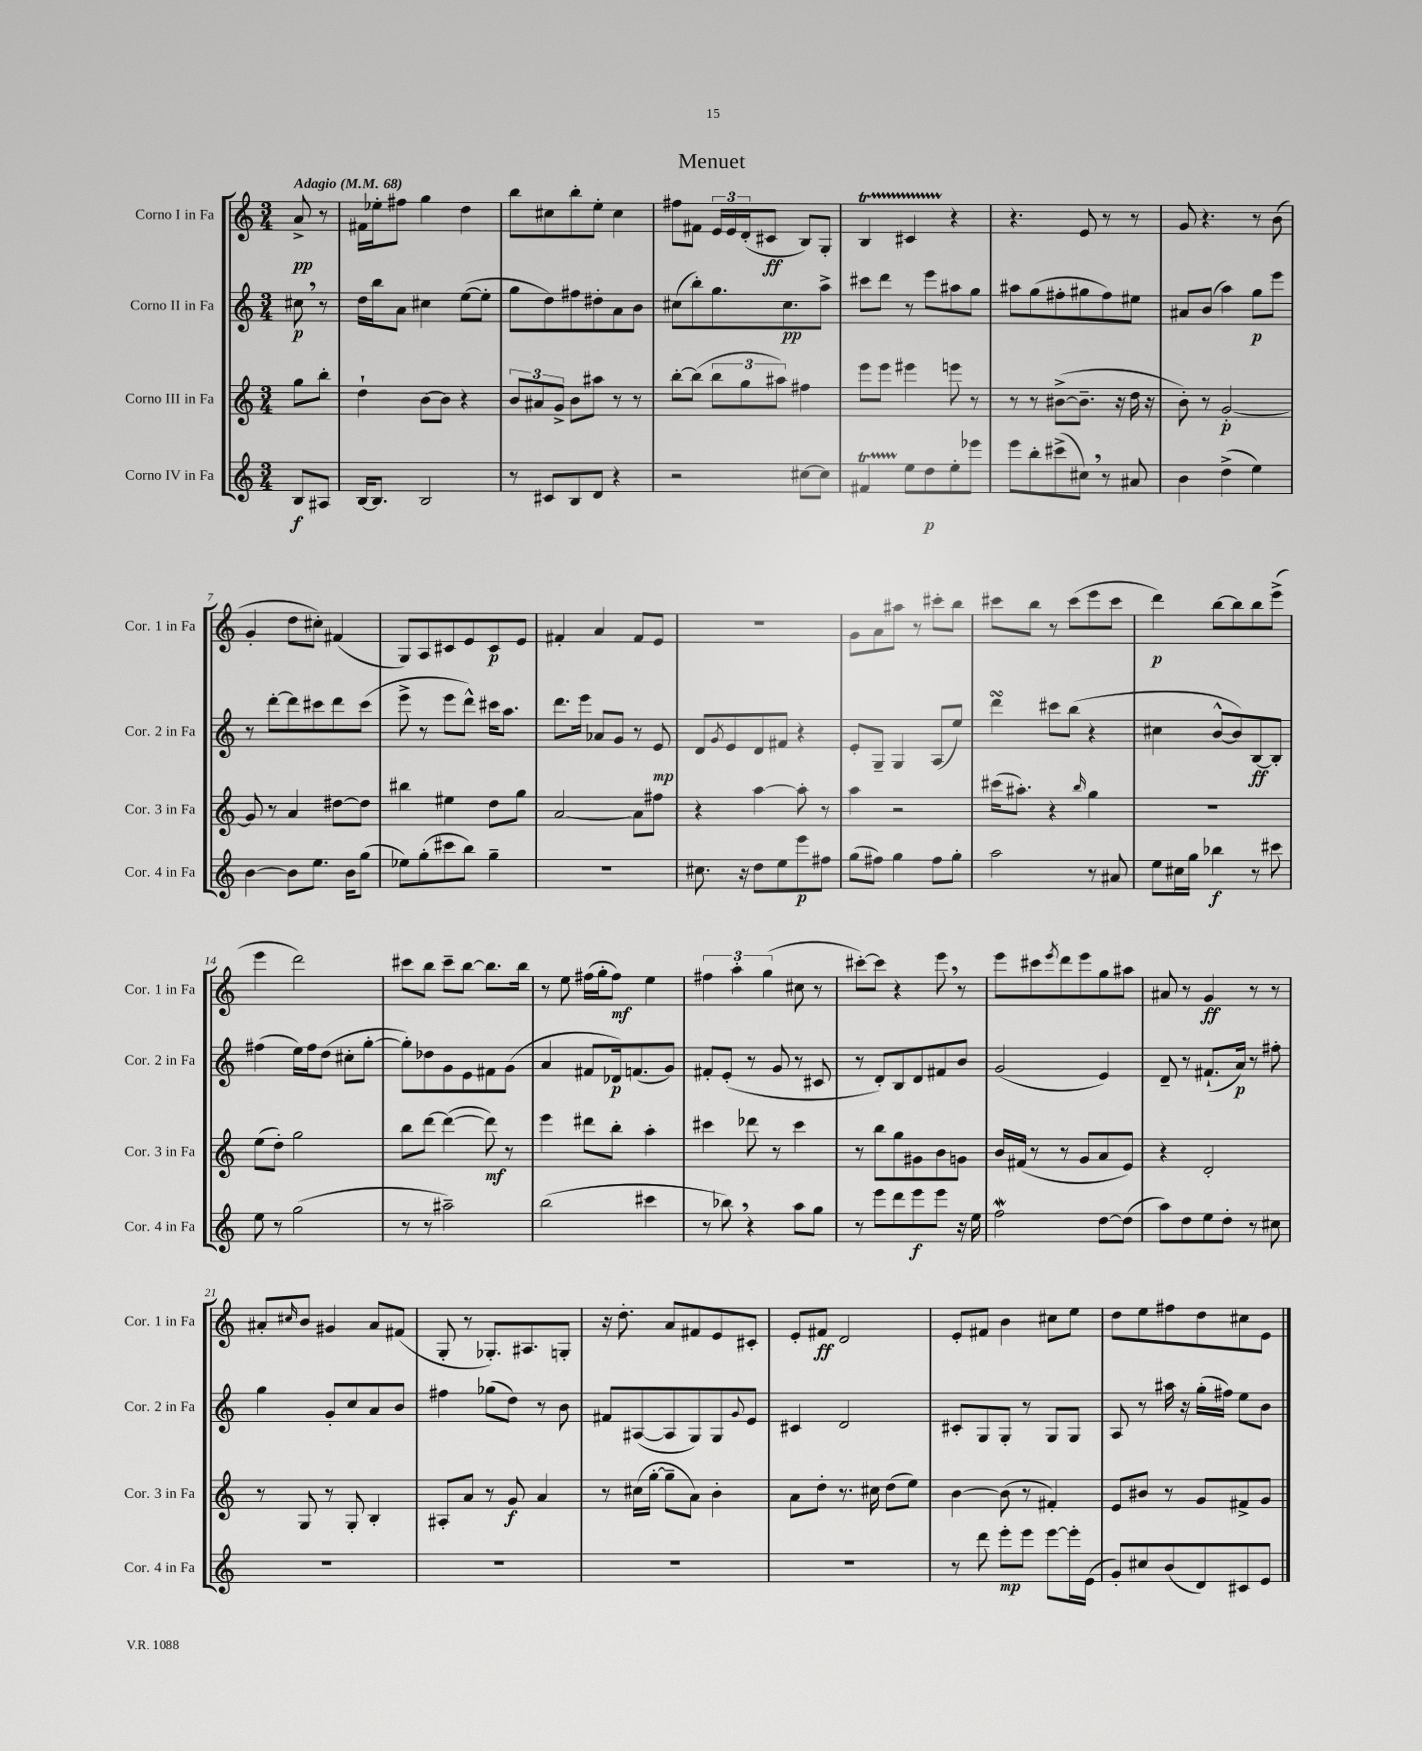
\header { title = "Menuet" }
<<
\new StaffGroup <<
\new Staff = "s0" \with { instrumentName = "Corno I in Fa" shortInstrumentName = "Cor. 1 in Fa" } {
    \clef treble \key c \major \numericTimeSignature \time 3/4 \partial 4 \tempo "Adagio" 4 = 68
    a'8->\pp r8 |
    fis'16 ees''16-. fis''8 g''4 d''4 |
    b''8 cis''8 b''8-. e''8-. cis''4 |
    fis''8 fis'8 \tuplet 3/2 { e'16 e'16 d'16-.( } cis'8\ff b8) g8-. |
    b4\startTrillSpan cis'4 r4\stopTrillSpan |
    r4. e'8 r8 r8 |
    g'8 r4. r8 b'8( |
    g'4-. d''8 cis''8-.) fis'4( |
    g8) a8 cis'8 e'8 cis'8\p e'8 |
    fis'4-. a'4 fis'8 e'8 |
    R2. |
    g'8 a'8 ais''8 r8 cis'''8-. b''8 |
    cis'''8 b''8 r8 cis'''8( e'''8 cis'''8 |
    d'''4\p) b''8~ b''8 b''8 e'''8->( |
    e'''4 d'''2) |
    cis'''8 b''8 cis'''8-- b''8~ b''8. b''16 |
    r8 e''8 fis''16( g''16-. fis''8\mf) e''4 |
    \tuplet 3/2 { fis''4 a''4-. g''4( } cis''8 r8 |
    cis'''8~-.) cis'''8 r4 e'''8 \breathe r8 |
    e'''8 cis'''8 \acciaccatura { e'''8 } d'''8 e'''8 g''8 ais''8 |
    ais'8 r8 g'4\ff r8 r8 |
    ais'8-. \grace { cis''16 } b'8 gis'4 ais'8 fis'8( |
    g8-. r8 ges8.-.) ais8. g8-. |
    r16 d''8.-. a'8 fis'8 e'8 cis'8-. |
    e'8-. fis'8\ff d'2 |
    e'8-. fis'8 b'4 cis''8 e''8 |
    d''8 e''8 fis''8 d''8 cis''8 e'8 \bar "|." |
}
\new Staff = "s1" \with { instrumentName = "Corno II in Fa" shortInstrumentName = "Cor. 2 in Fa" } {
    \clef treble \key c \major \numericTimeSignature \time 3/4 \partial 4
    cis''8\p \breathe r8 |
    d''16 b''16 a'8 cis''4 e''8~( e''8-. |
    g''8 d''8) fis''8 dis''8-. a'8 b'8 |
    cis''8( b''8-.) g''8. cis''8.\pp a''8-> |
    cis'''8 d'''8 r8 e'''8 ais''8 g''8 |
    ais''8 g''8( fis''8-. gis''8 fis''8) eis''8 |
    ais'8 b'8( a''4) g''8\p e'''8 |
    r8 d'''8~-. d'''8 cis'''8 d'''8 cis'''8( |
    e'''8-> r8 e'''8 d'''8-^) cis'''16 a''8. |
    d'''8. e'''16 aes'8 g'8 r8 e'8\mp |
    d'8 \acciaccatura { g'8 } e'8 d'8 fis'8 r4 |
    e'8-. g8-- g4 a8( e''8) |
    d'''4\turn cis'''8 b''8( r4 |
    cis''4 b'8~-^ b'8) b8~\ff b8-. |
    fis''4( e''16) fis''16 d''8( cis''8-. g''8~-. |
    g''8-.) des''8 g'8 e'8 fis'8 g'8( |
    a'4 fis'8 des'16\p) f'8.( g'8) |
    fis'8-. e'8-.( r8 g'8 r8 cis'8 |
    r8 d'8-.) b8 d'8 fis'8 b'8 |
    g'2( e'4) |
    d'8-- r8 fis'8.-!( a'16\p) r8 fis''8-. |
    g''4 g'8-. c''8 a'8 b'8 |
    fis''4 ges''8( d''8) r8 b'8 |
    fis'8 ais8~( ais8 g8) g8 \appoggiatura { g'8 } e'8 |
    cis'4 d'2 |
    cis'8-. g8 g8-. r8 g8 g8 |
    a8 r8 ais''16 r16 g''16-.( fis''16) e''8 b'8 \bar "|." |
}
\new Staff = "s2" \with { instrumentName = "Corno III in Fa" shortInstrumentName = "Cor. 3 in Fa" } {
    \clef treble \key c \major \numericTimeSignature \time 3/4 \partial 4
    g''8 b''8-. |
    d''4-! b'8~ b'8 r4 |
    \tuplet 3/2 { b'8 ais'8 g'8-> } b'8 ais''8 r8 r8 |
    b''8~-. b''8( \tuplet 3/2 { b''8 g''8 ais''8) } fis''4 |
    e'''8 e'''8 eis'''4 e'''8 r8 |
    r8 r8 bis'8~->( bis'8.-- r16 d''16 r16 |
    b'8-.) r8 g'2~-.\p |
    g'8 r8 a'4 dis''8~ dis''8 |
    bis''4 eis''4 d''8 g''8 |
    a'2~ a'8 fis''8 |
    r4 a''4~ a''8-. r8 |
    a''4 r2 |
    cis'''16( ais''8.-.) r4 \grace { b''16 } g''4 |
    R2. |
    e''8( d''8-.) g''2 |
    b''8 d'''8~ d'''4~( d'''8\mf) r8 |
    e'''4 dis'''8 b''8-. a''4-. |
    cis'''4 des'''8 r8 cis'''4 |
    r8 b''8 g''8 gis'8 b'8 g'8 |
    b'16 fis'16( r8 r8 g'8 a'8 e'8) |
    r4 d'2-. |
    r8 g8 r8 g8-. b4-. |
    ais8-. a'8 r8 g'8\f a'4 |
    r8 cis''16( g''16~-. g''8-- a'8) b'4-. |
    a'8 d''8-. r8. cis''16 d''8( e''8) |
    b'4~ b'8( r8 fis'4-.) |
    e'8 bis'8 r8 g'8 fis'8-> g'8 \bar "|." |
}
\new Staff = "s3" \with { instrumentName = "Corno IV in Fa" shortInstrumentName = "Cor. 4 in Fa" } {
    \clef treble \key c \major \numericTimeSignature \time 3/4 \partial 4
    b8\f ais8 |
    b16~ b8. b2 |
    r8 cis'8 b8 d'8 r4 |
    r2 cis''8~ cis''8 |
    fis'4\startTrillSpan e''8\stopTrillSpan d''8\p e''8-. ees'''8 |
    e'''8 b''8-. cis'''8->( cis''8) \breathe r8 ais'8 |
    b'4 d''4->( e''4) |
    b'4~ b'8 e''8. b'16 g''8( |
    ees''8) g''8-.( cis'''8 b''8) g''4-- |
    R2. |
    cis''8. r16 d''8 e''8 e'''8\p fis''8 |
    g''8( fis''8) g''4 fis''8 g''8-. |
    a''2 r8 ais'8 |
    e''8 cis''16 g''16 bes''4\f r8 cis'''8 |
    e''8 r8 g''2( |
    r8 r8 ais''2--) |
    b''2( cis'''4 |
    r8 bes''8) \breathe r4 a''8 g''8 |
    r8 e'''8 d'''8 e'''8\f e'''8 r16 e''16 |
    f''2\mordent d''8~ d''8( |
    a''8) d''8 e''8 d''8-. r8 cis''8 |
    R2. |
    R2. |
    R2. |
    R2. |
    r8 d'''8 e'''8-.\mp e'''8 e'''8~ e'''16-. e'16( |
    g'8-.) cis''8 b'8( d'8) cis'8 e'8 \bar "|." |
}
>>
>>
